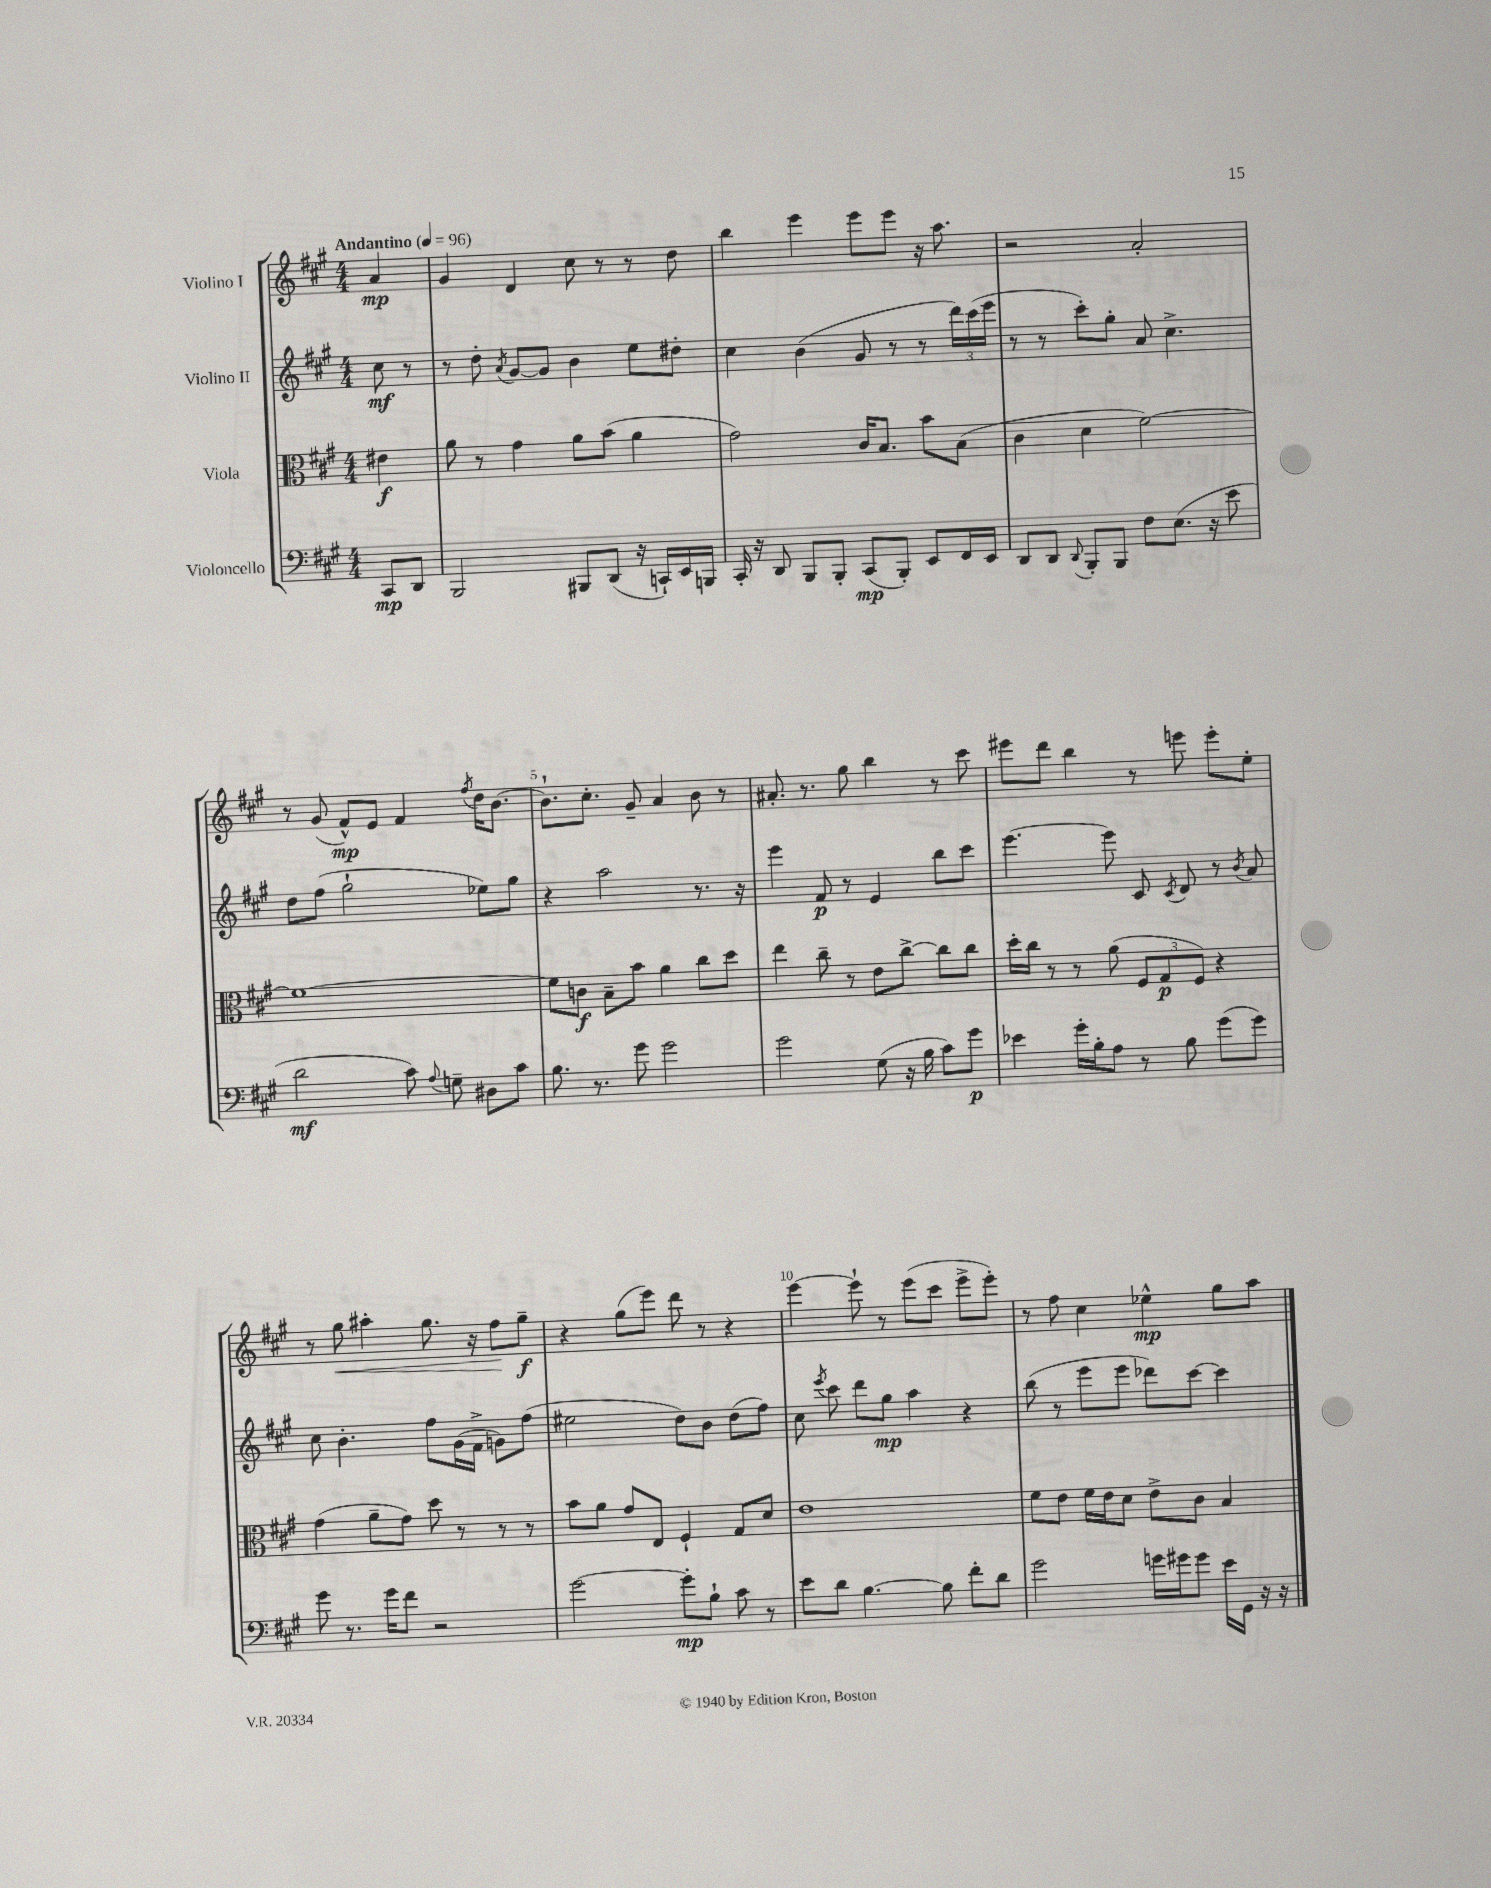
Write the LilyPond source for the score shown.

<<
\new StaffGroup <<
\new Staff = "s0" \with { instrumentName = "Violino I" } {
    \clef treble \key a \major \numericTimeSignature \time 4/4 \partial 4 \tempo "Andantino" 4 = 96
    \autoBeamOff a'4\mp |
    gis'4 d'4 cis''8 r8 r8 d''8 |
    b''4 e'''4 e'''8[ e'''8] r16 a''8. |
    r2 a'2-. |
    r8 gis'8( fis'8[-^\mp) e'8] fis'4 \acciaccatura { fis''8 } d''16[ b'8.]~ |
    b'8.[-! cis''8.]-. gis'8-- a'4 b'8 r8 |
    ais'8.-. r8. gis''8 b''4 r8 cis'''8 |
    eis'''8[ d'''8] b''4 r8 e'''8 e'''8[-. e''8]-. |
    r8 gis''8\< ais''4-. gis''8. r16 fis''8[\! gis''8]--\f |
    r4 gis''8[( e'''8]) d'''8 r8 r4 |
    e'''4~ e'''8-! r8 e'''8[( cis'''8] e'''8[-> e'''8]-.) |
    r8 fis''8 cis''4 ees''4-^\mp gis''8[ a''8] \bar "|." |
}
\new Staff = "s1" \with { instrumentName = "Violino II" } {
    \clef treble \key a \major \numericTimeSignature \time 4/4 \partial 4
    \autoBeamOff cis''8\mf r8 |
    r8 d''8-. \acciaccatura { a'8 } gis'8[~ gis'8] b'4 e''8[ dis''8]-. |
    cis''4 b'4( gis'8 r8 r8 \tuplet 3/2 { d'''16[) cis'''16( e'''16] } |
    r8 r8 cis'''8[-.) gis''8]-. a'8 cis''4.-> |
    d''8[ fis''8]( gis''2-! ees''8[) gis''8] |
    r4 a''2 r8. r16 |
    e'''4 fis'8\p r8 e'4 b''8[ cis'''8] |
    e'''4.~ e'''8 cis'8 \acciaccatura { cis'8 } d'8 r8 \acciaccatura { b'8 } a'8 |
    cis''8 b'4.-. fis''8[ gis'16( fis'16]-> g'8[) fis''8]( |
    eis''2 d''8[) b'8] d''8[( fis''8]) |
    cis''8 \acciaccatura { e'''8 } cis'''8 d'''8[ gis''8]\mp a''4 r4 |
    b''8( r8 e'''8[ e'''8] des'''8[) cis'''8]~ cis'''4 \bar "|." |
}
\new Staff = "s2" \with { instrumentName = "Viola" } {
    \clef alto \key a \major \numericTimeSignature \time 4/4 \partial 4
    \autoBeamOff eis'4\f |
    a'8 r8 gis'4 a'8[ b'8]( a'4 |
    gis'2) cis'16[ b8.] b'8[ b8]( |
    cis'4 d'4 fis'2~) |
    fis'1~ |
    fis'8[ c'8]\f b8[-- b'8] a'4 cis''8[ d''8] |
    e''4 cis''8-- r8 e'8[ cis''8]~-> cis''8[ cis''8] |
    d''16[-. cis''16] r8 r8 a'8( \tuplet 3/2 { fis8[ gis8\p fis8]) } r4 |
    gis'4( a'8[-- gis'8]) d''8 r8 r8 r8 |
    b'8[ a'8] gis'8[ e8] fis4-! gis8[ d'8] |
    e'1 |
    fis'8[ e'8] fis'16[ e'16 d'8] e'8[-> cis'8] b4 \bar "|." |
}
\new Staff = "s3" \with { instrumentName = "Violoncello" } {
    \clef bass \key a \major \numericTimeSignature \time 4/4 \partial 4
    \autoBeamOff cis,8[\mp d,8] |
    b,,2 bis,,8[ d,8]( r16 c,16[-!) e,16 b,,16] |
    cis,16-. r16 d,8 b,,8[ b,,8]-. cis,8[\mp( b,,8]-.) e,8[ fis,16 e,16] |
    d,8[ d,8] \appoggiatura { d,8 } b,,8[-. b,,8] fis8[ e8.]( r16 e'8 |
    d'2\mf cis'8) \appoggiatura { a8 } g8-- dis8[ cis'8] |
    b8. r8. gis'8 gis'2 |
    gis'2 gis8( r16 b16 cis'8[) gis'8]\p |
    ees'4 gis'16[-. b16-. a8] r8 b8 gis'8[( gis'8]) |
    gis'8 r8. gis'16[ fis'8] r2 |
    gis'2~ gis'8[-.\mp b8]-! cis'8 r8 |
    e'8[ d'8] b4.~ b8 fis'8[-. d'8] |
    gis'2 g'16[ gis'16 gis'8] e'16[ gis,16] r16 r16 \bar "|." |
}
>>
>>
\layout { \context { \Score \override BarNumber.break-visibility = ##(#f #t #t) barNumberVisibility = #(every-nth-bar-number-visible 5) } }
